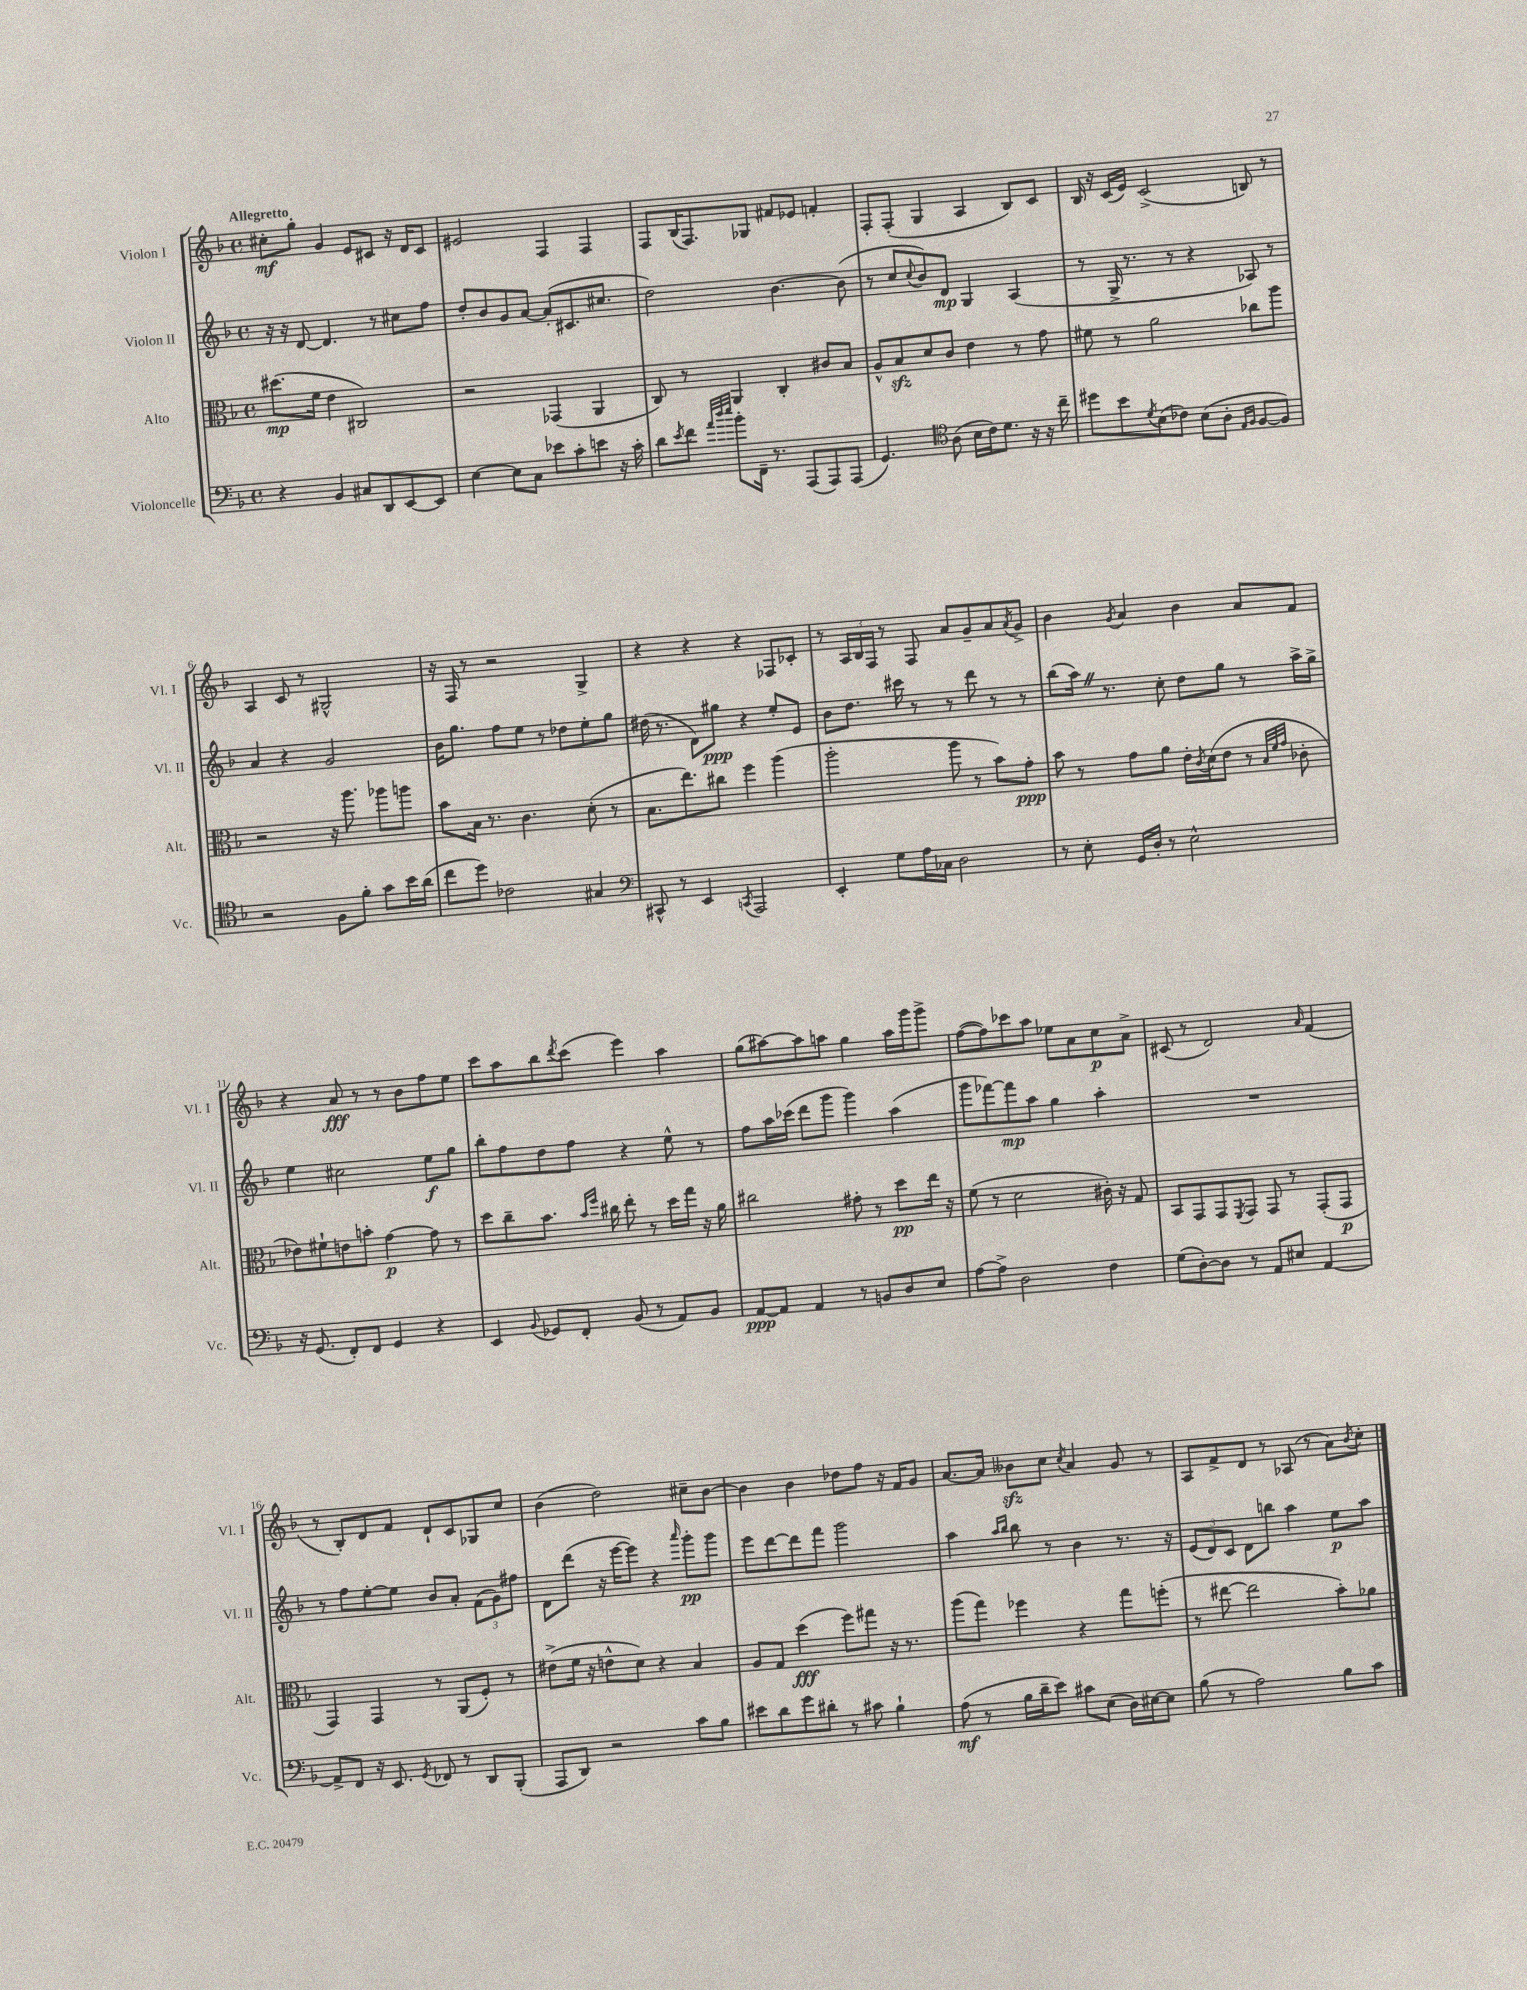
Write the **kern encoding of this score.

**kern	**kern	**kern	**kern
*staff4	*staff3	*staff2	*staff1
*clefF4	*clefC3	*clefG2	*clefG2
*k[b-]	*k[b-]	*k[b-]	*k[b-]
*M4/4	*M4/4	*M4/4	*M4/4
*met(c)	*met(c)	*met(c)	*met(c)
4r	(8.dd#	16r	8cc#'
.	.	16r	.
.	.	[8d	8gg'
.	16f	.	.
4BB-	4e	4.d]	4g
8C#	2C#)	.	8e
8DD	.	8r	8c#
[8EE	.	8cc#	16r
.	.	.	16d
8EE]	.	8ff	8c#
=	=	=	=
[4E	2r	8dd'	2e#
.	.	8b-	.
8E]	.	8g	.
8C	.	[8a	.
8e-	(4GG-	(8a']	4F
8c'	.	8.c#	.
8e	4AA	.	4F
.	.	8.cc#	.
16r	.	.	.
16c'	.	.	.
=	=	=	=
8d	8C)	2dd)	8F
8qe	.	.	.
8f	8r	.	(16B-
.	.	.	8.F)
32qqa	.	.	.
32qqdd	.	.	.
32qqee	.	.	.
8b-'	4AA	.	.
16FF~	.	.	8G-
8.r	.	.	.
.	4C'	[4.b-	8f#
(8AAA	.	.	8e-
8AAA)	8c#	.	4f'
(8AAA	8B-	(8b-]	.
=	=	=	=
4.GG)	8A^^	8r	8F'
.	8B-	8cc	(8F'
.	.	8qqcc	.
.	8d	8b-)	4G
*clefC4	*	*	*
(8A	8c	8d	.
16B-	4e	4G	4A
16c)	.	.	.
8.d	.	.	.
.	8r	(4A	8B-)
16r	.	.	.
16r	8g	.	8c
16cc~	.	.	.
=	=	=	=
8dd#	8f#	8r	16B-
.	.	.	16r
8b-	8r	16G^	(16c
.	.	8.r	16e)
8qd	.	.	.
(8B-	2a	.	(2c^
8c-)	.	8r	.
(8B-	.	4r	.
8A'	.	.	.
16qqE	.	.	.
16qqF	.	.	.
[8F	8cc-	8A-)	8B)
8F])	8aa	8r	8r
=	=	=	=
2r	2r	4a	4A
.	.	4r	8c
.	.	.	8r
8F	16r	2g	2G#^^
.	8.aa	.	.
8f'	.	.	.
8g	8aa-	.	.
16b-	8aa	.	.
(16a	.	.	.
=	=	=	=
8cc	8b-	16b-	16r
.	.	8.gg	16F
8dd)	16B-	.	8r
.	8.r	.	.
2c-	.	8ff	2r
.	4.c	8ee	.
.	.	8r	.
.	.	8dd-	.
4G#	(8d'	8ee'	4G^
.	8r	8gg	.
=	=	=	=
*clefF4	*	*	*
8CC#^^	8.B-	(16dd#	4r
.	.	8.r	.
8r	.	.	.
.	8.ee)	.	.
4EE	.	8d)	4r
.	8cc#	8gg#	.
8qCC	.	.	.
2AAA	4ff	4r	4r
.	(4aa	8ee'	8F-
.	.	8e	8c-'
=	=	=	=
4EE'	2aa'	8b-	8r
.	.	8.dd	24A
.	.	.	24B-
.	.	.	24F
8G	.	.	8r
.	.	16ccc#	.
16A	.	8r	8F
16C-	.	.	.
2D	8aa	8r	8a
.	8r	8ddd	8g~
.	8b-)	8r	8a
.	.	.	8qa
.	8g'	8r	8g^
=	=	=	=
8r	8b-	(8bb-	4b-
8E'	8r	16aa)	.
.	.	8.r	.
.	.	.	8qg
16GG	8g	.	4a
16D'	.	.	.
8r	8a	8cc'	.
2E^^	16e'	8dd	4b-
.	8qc	.	.
.	(16d	.	.
.	8e	8gg	.
.	8r	8r	8a
.	32qqB-	.	.
.	32qqf	.	.
.	32qqg	.	.
.	8c-'	16aa^	8f
.	.	16gg^	.
=	=	=	=
16r	8e-)	4ee	4r
(8.GG	.	.	.
.	8f#`	.	.
8FF')	8e	2cc#	8a
8FF	8b'	.	8r
4GG	[4g	.	8r
.	.	.	8b-
4r	8g]	8ee	8ff
.	8r	8gg	8ee
=	=	=	=
4EE	8dd	8bb-'	8ccc
.	8cc~	8ff	8aa
8qqBB-	.	.	.
8GG-	8.b-	8dd	8bb-
.	.	.	8qddd
8FF'	.	8ff	(8ccc
.	16qqb-	.	.
.	16qqff	.	.
.	16cc#	.	.
(8BB-	8ee'	4r	4eee)
8r	8r	.	.
8AA)	16dd	8ee^^	4aa
.	16gg	.	.
8BB-	16r	8r	.
.	16a	.	.
=	=	=	=
[8AA	2cc#	8ff	(8gg
8AA]	.	16aa	[8aa#)
.	.	(16ccc-	.
4AA	.	8ddd	8aa#]
.	.	8ggg	8aa
8r	8g#'	4ggg)	4gg
8BB	8r	.	.
8D	8dd	(4aa	16aa
.	.	.	16ggg
8E	16ee	.	8ggg^
.	16r	.	.
=	=	=	=
[8A	(8f	8ggg	([8ff
8A^]	8r	[8fff-)	8ff])
2D	2d	8fff-]	8ccc-
.	.	8aa	8aa
.	.	4gg	8ee-
.	.	.	8a
4F	16c#')	4aa'	8cc
.	16r	.	.
.	8G	.	8a^
=	=	=	=
(8G	8BB-	1r	(8c#
[8D')	8GG	.	8r
8D]	8GG	.	2d)
.	8qFF	.	.
8r	8GG	.	.
8AA	8GG	.	.
8E#	8r	.	.
.	.	.	16qqa
[4AA	(8GG'	.	(4f
.	8GG	.	.
=	=	=	=
8AA^]	4GG)	8r	8r
8FF	.	8ff	8B-')
16r	4GG	[8ee'	8d
8.EE	.	.	.
.	.	8ee]	8f
8qGG	.	.	.
8FF-	8r	8b-	8d`
8r	(8AA	8a'	8c
8DD	8F')	(12f	8G-
.	.	12g)	.
(8BBB-'	8r	.	8cc
.	.	12ff#	.
=	=	=	=
8AAA	(8e#^	8d	(4b-
8DD)	16f	(8ddd	.
.	16r	.	.
2r	8e^^	16r	2dd)
.	.	[16eee	.
.	8d)	8eee])	.
.	4r	4r	.
.	.	16qqaaa	.
8c	4B-	8ggg'	8cc#~
8B-	.	8ggg	[8b-
=	=	=	=
8e#	8A	8eee	4b-]
8d	8G	[8ddd	.
8g	(4dd	8ddd]	4b-
8d#'	.	8fff	.
8r	8ff)	2ggg	8dd-
8c#	8gg#	.	8ff
4B-`	16r	.	16r
.	8.r	.	16f
.	.	.	8g
=	=	=	=
(8A	(8aa	4aa	[8.a
8r	8gg)	.	.
.	.	.	16a]
.	.	16qqaa	.
.	.	16qqbb-	.
16B-	4ff-	8bb-	8b--
16d~	.	.	.
8e)	.	8r	8cc
.	.	.	8qcc
8c#	4r	4b-	4a
(8E	.	.	.
16D)	8gg	8.r	8g
[16E#	.	.	.
8E#]	(8ff'	.	8r
.	.	16r	.
=	=	=	=
(8B-	8r	(12e	8A
.	.	12d)	.
8r	[8ee#	.	8f^
.	.	12c	.
2A)	2ee#]	8d	8d
.	.	8bb	8r
.	.	4aa	(8A-
.	.	.	8r
8B-	8b-')	8ee	8a)
.	.	.	8qb-
8c	8a-	8aa	8cc'
==	==	==	==
*-	*-	*-	*-
